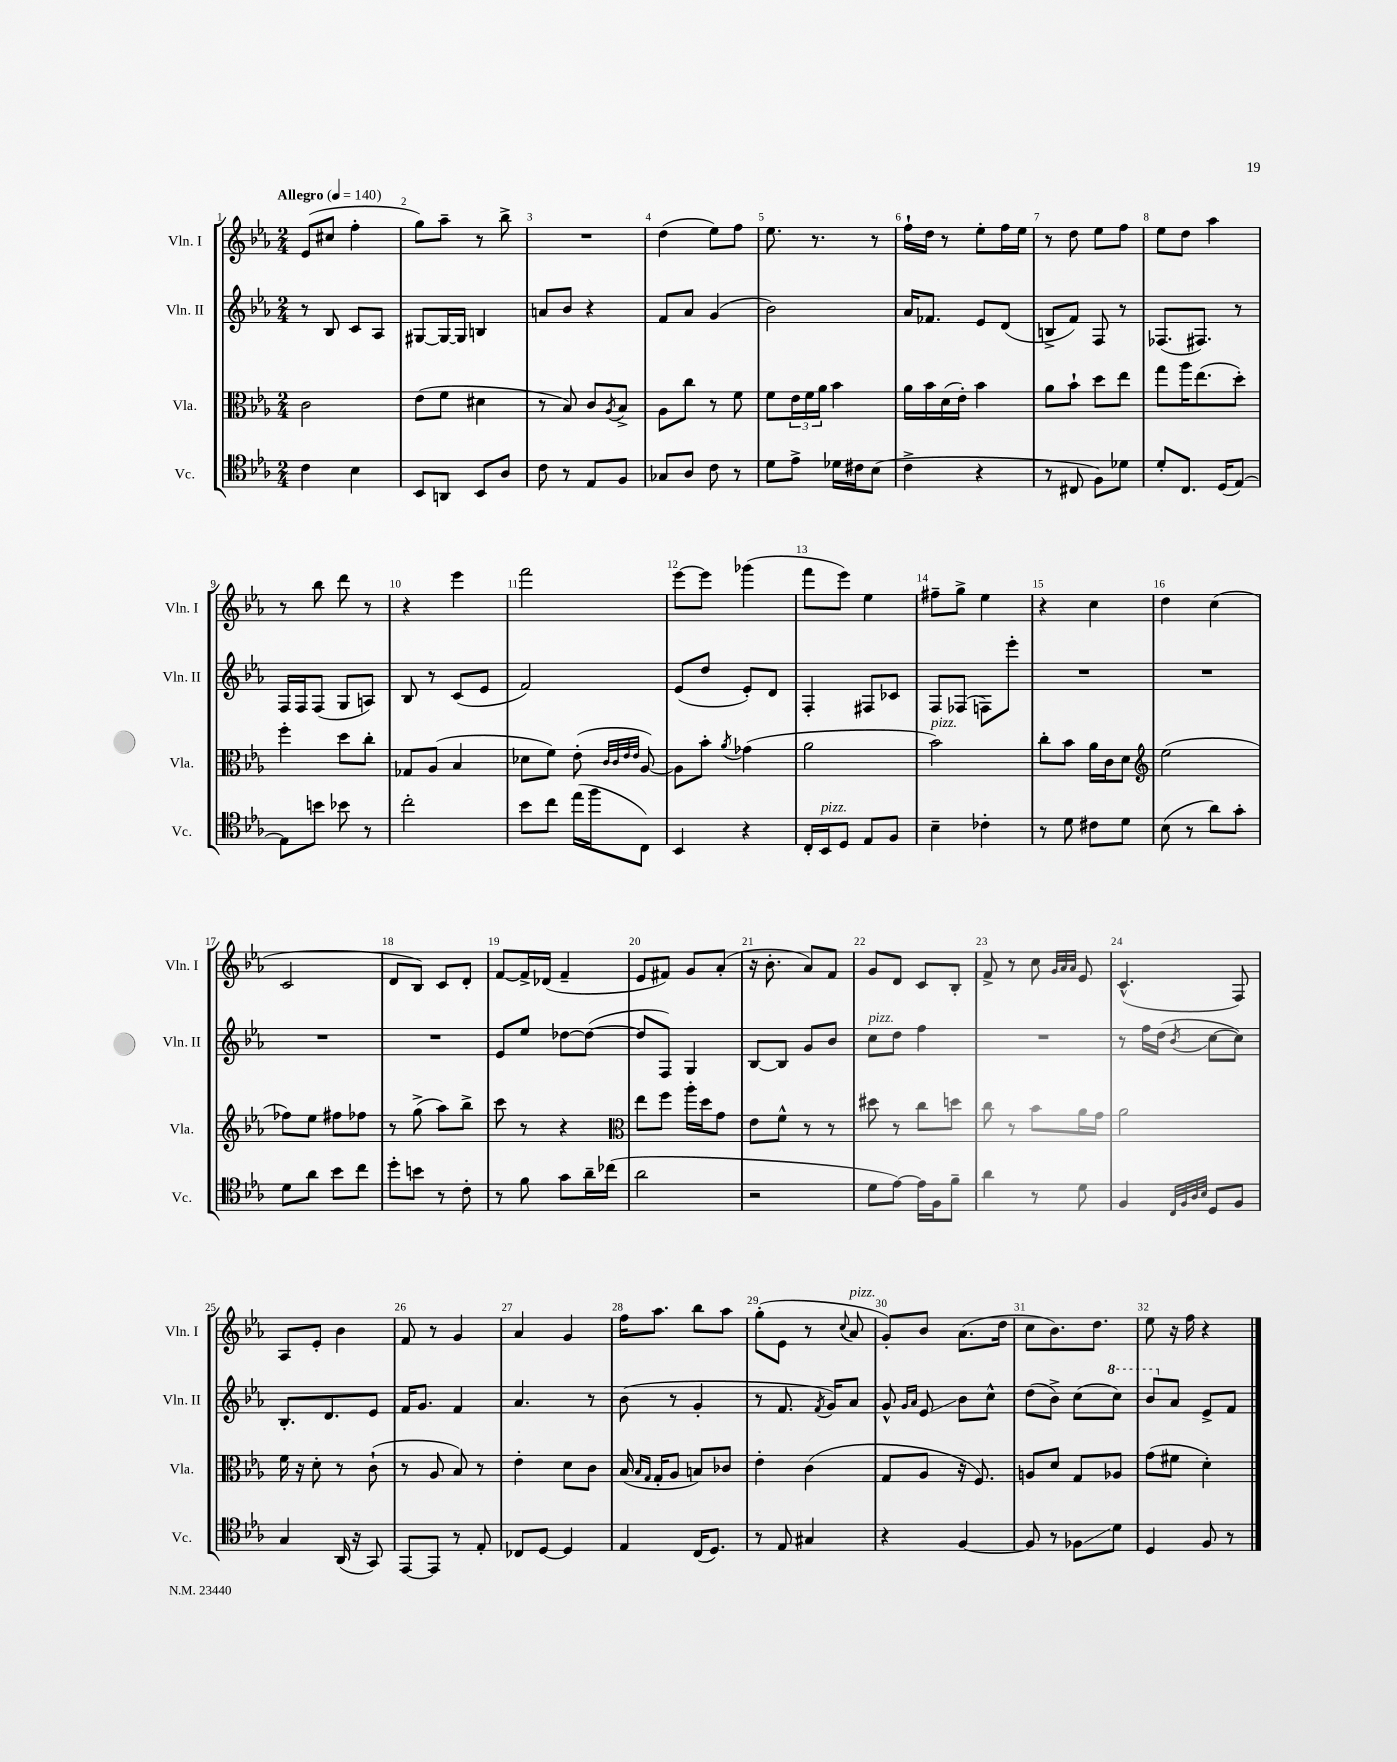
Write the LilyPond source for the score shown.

<<
\new StaffGroup <<
\new Staff = "s0" \with { instrumentName = "Vln. I" shortInstrumentName = "Vln. I" } {
    \clef treble \key ees \major \numericTimeSignature \time 2/4 \tempo "Allegro" 4 = 140
    ees'8( cis''8 f''4-. |
    g''8) aes''8-- r8 bes''8-> |
    R2 |
    d''4( ees''8) f''8 |
    ees''8. r8. r8 |
    f''16-! d''16 r8 ees''8-. f''16 ees''16 |
    r8 d''8 ees''8 f''8 |
    ees''8 d''8 aes''4 |
    r8 bes''8 d'''8 r8 |
    r4 ees'''4 |
    f'''2 |
    ees'''8~ ees'''8 ges'''4( |
    f'''8 ees'''8) ees''4 |
    fis''8-- g''8-> ees''4 |
    r4 c''4 |
    d''4 c''4( |
    c'2 |
    d'8 bes8) c'8 d'8-. |
    f'8~ f'16-> des'16( f'4-- |
    ees'8 fis'8) g'8 aes'8-.( |
    r16 bes'8.-. aes'8) f'8 |
    g'8 d'8 c'8 bes8-. |
    f'8-> r8 c''8 \grace { g'32 aes'32 aes'32 } ees'8 |
    c'4.-^( f8) |
    aes8 ees'8-. bes'4 |
    f'8 r8 g'4 |
    aes'4 g'4 |
    f''16 aes''8. bes''8 aes''8 |
    g''8-.( ees'8 r8 \appoggiatura { c''8 } aes'8^\markup { \italic "pizz." } |
    g'8-.) bes'8 aes'8.( d''16 |
    c''8 bes'8.) d''8. |
    ees''8 r16 f''16 r4 \bar "|." |
}
\new Staff = "s1" \with { instrumentName = "Vln. II" shortInstrumentName = "Vln. II" } {
    \clef treble \key ees \major \numericTimeSignature \time 2/4
    r8 bes8 c'8 aes8 |
    gis8~ gis16~ gis16 b4 |
    a'8 bes'8 r4 |
    f'8 aes'8 g'4( |
    bes'2) |
    aes'16 fes'8. ees'8 d'8( |
    b8-> f'8) f8 r8 |
    fes8.( fis8.) r8 |
    f16 f16 f8( g8 a8) |
    bes8 r8 c'8( ees'8 |
    f'2) |
    ees'8( d''8 ees'8-.) d'8 |
    f4-. fis8 ces'8 |
    f8 fes8( f8) ees'''8-. |
    R2 |
    R2 |
    R2 |
    R2 |
    ees'8 ees''8 des''8~ des''8~( |
    des''8 f8) g4 |
    bes8~ bes8 g'8 bes'8 |
    c''8^\markup { \italic "pizz." } d''8 f''4 |
    R2 |
    r8 f''16 d''16( \acciaccatura { bes'8 } c''8~ c''8) |
    bes8.-. d'8. ees'8 |
    f'16 g'8. f'4 |
    aes'4. r8 |
    bes'8( r8 g'4-. |
    r8 f'8. \acciaccatura { f'8 } g'16) aes'8 |
    g'8-^ \grace { g'16 aes'16 } ees'8\glissando bes'8 c''8-^ |
    d''8( bes'8->) c''8( \ottava #1 c'''8) |
    bes''8 \ottava #0 aes'8 ees'8-> f'8 \bar "|." |
}
\new Staff = "s2" \with { instrumentName = "Vla." shortInstrumentName = "Vla." } {
    \clef alto \key ees \major \numericTimeSignature \time 2/4
    c'2 |
    ees'8( f'8 dis'4 |
    r8 bes8) c'8 \acciaccatura { aes8 } bes8-> |
    aes8 c''8 r8 f'8 |
    f'8 \tuplet 3/2 { ees'16 f'16 aes'16 } bes'4 |
    aes'16 bes'16 d'16( ees'16-.) bes'4 |
    aes'8 bes'8-! d''8 ees''8 |
    g''8 aes''16 ees''8.( d''8-.) |
    f''4-. d''8 c''8-. |
    ges8 aes8( bes4 |
    des'8 f'8) ees'8-.( \grace { c'32 c'32 ees'32 ees'32 } aes8~) |
    aes8 bes'8-. \acciaccatura { aes'8 } ges'4( |
    aes'2 |
    bes'2^\markup { \italic "pizz." }) |
    c''8-. bes'8 aes'16 c'16 d'8 |
    \clef treble ees''2( |
    fes''8) ees''8 fis''8 fes''8 |
    r8 g''8->( aes''8) bes''8-> |
    c'''8 r8 r4 |
    \clef alto ees''8 f''8 aes''16-. d''16 g'8 |
    ees'8 f'8-^ r8 r8 |
    dis''8 r8 c''8 d''8 |
    c''8 r8 bes'8 aes'16 g'16 |
    aes'2 |
    f'16 r16 d'8-. r8 c'8-!( |
    r8 aes8 bes8) r8 |
    ees'4-. d'8 c'8 |
    bes16( \grace { bes16 g16 } g16-. aes8 b8) ces'8 |
    ees'4-. c'4( |
    g8 aes8 r16 f8.) |
    a8 d'8 g8 aes8 |
    g'8( fis'8 d'4-.) \bar "|." |
}
\new Staff = "s3" \with { instrumentName = "Vc." shortInstrumentName = "Vc." } {
    \clef tenor \key ees \major \numericTimeSignature \time 2/4
    c'4 bes4 |
    bes,8 a,8 bes,8 aes8 |
    c'8 r8 ees8 f8 |
    ges8 aes8 c'8 r8 |
    d'8 ees'8-> des'16 cis'16 bes8( |
    c'4-> r4 |
    r8 cis8 f8) des'8 |
    d'8-. c8. d16( ees8~) |
    ees8 b'8 bes'8 r8 |
    c''2-. |
    bes'8 c''8 ees''16( f''16 c8) |
    bes,4 r4 |
    c16-. bes,16^\markup { \italic "pizz." } d8 ees8 f8 |
    bes4-- ces'4-. |
    r8 d'8 cis'8 d'8 |
    bes8( r8 aes'8) g'8-. |
    d'8 aes'8 bes'8 c''8 |
    d''8-. b'8 r8 c'8-. |
    r8 f'8 g'8 aes'16-- ces''16( |
    aes'2 |
    r2 |
    d'8 ees'8~) ees'16 f16 f'8-- |
    aes'4 r8 d'8 |
    f4 \grace { c32 f32 aes32 bes32 } d8 f8 |
    g4 aes,16( r16 g,8) |
    ees,8~ ees,8 r8 ees8-. |
    ces8 d8~ d4 |
    ees4 c16( d8.) |
    r8 ees8 gis4 |
    r4 f4~ |
    f8 r8 fes8\glissando d'8 |
    d4 f8 r8 \bar "|." |
}
>>
>>
\layout { \context { \Score \override BarNumber.break-visibility = ##(#f #t #t) barNumberVisibility = #all-bar-numbers-visible } }
